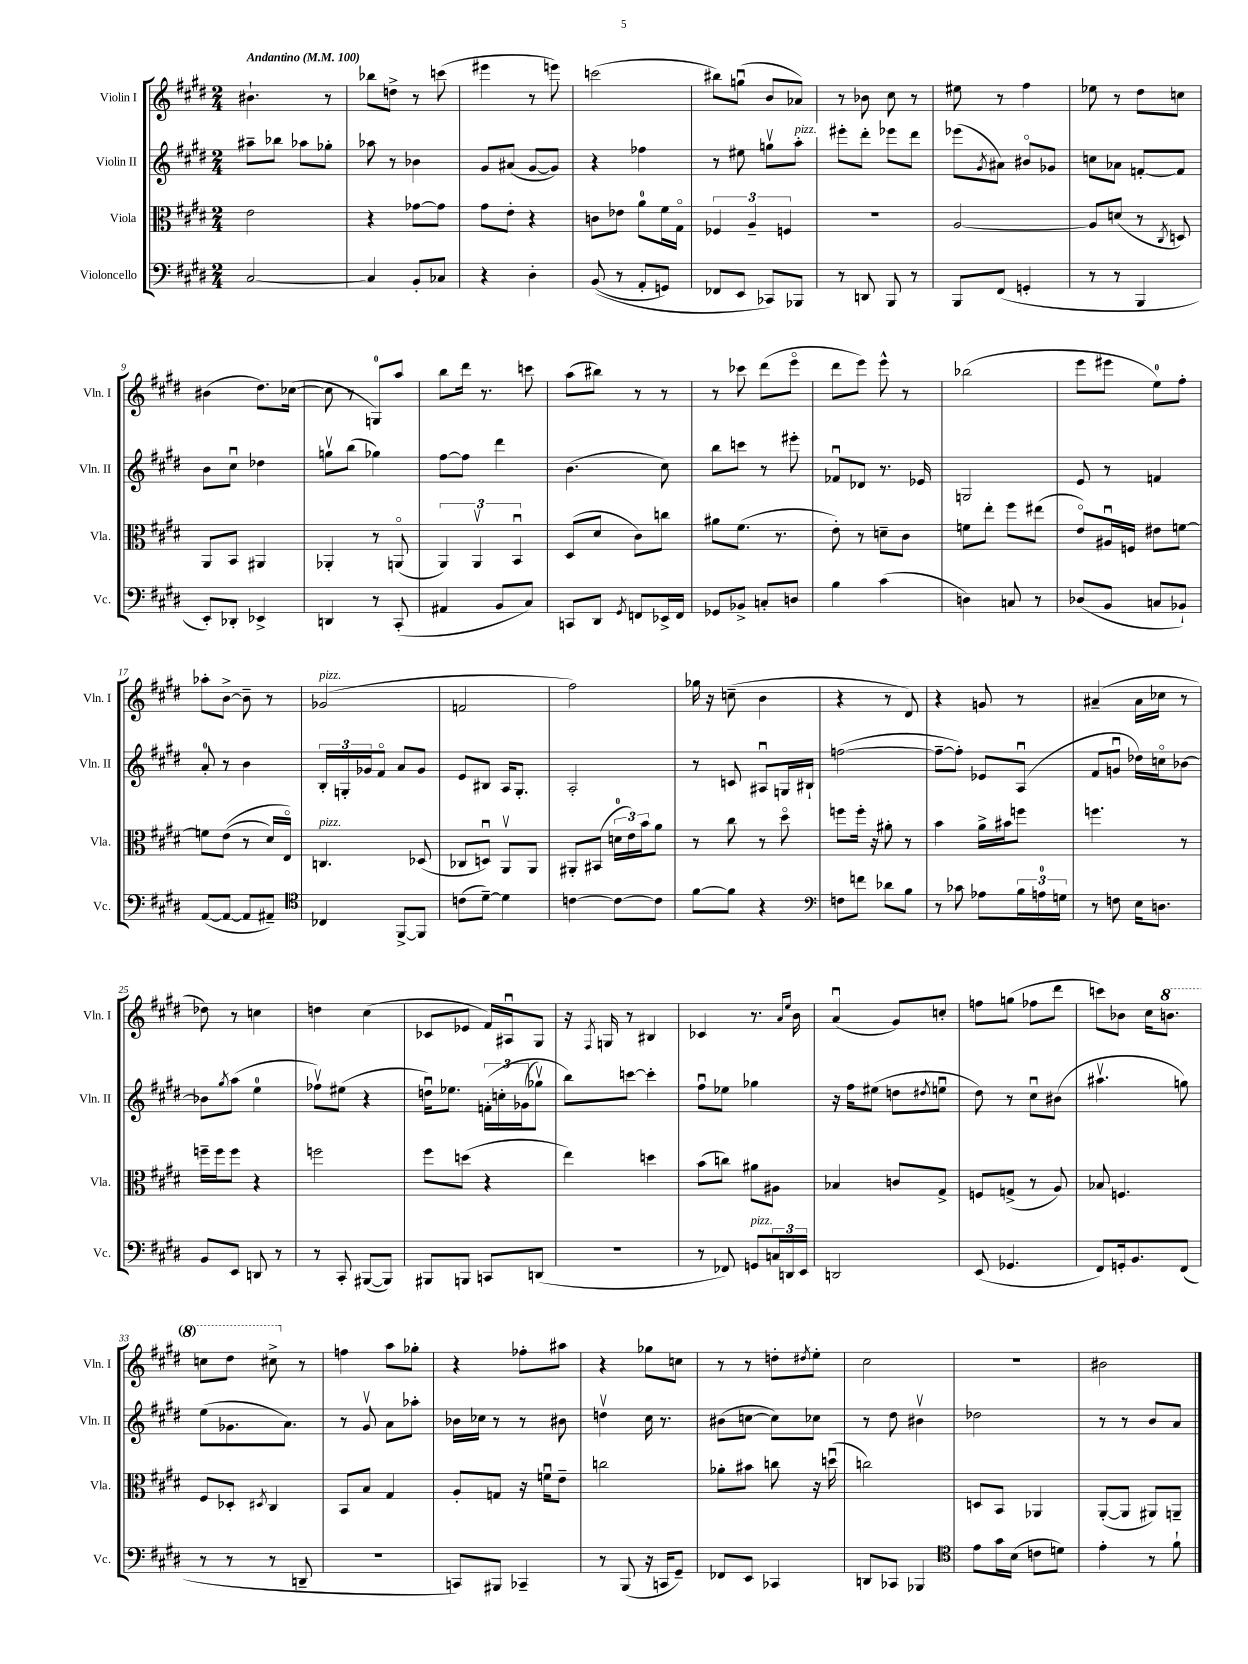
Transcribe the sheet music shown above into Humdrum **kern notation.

**kern	**kern	**kern	**kern
*staff4	*staff3	*staff2	*staff1
*clefF4	*clefC3	*clefG2	*clefG2
*k[f#c#g#d#]	*k[f#c#g#d#]	*k[f#c#g#d#]	*k[f#c#g#d#]
*M2/4	*M2/4	*M2/4	*M2/4
*MM100	*MM100	*MM100	*MM100
[2C#/	2e\	8aa#~\L	4.b#`\
.	.	8bb-\J	.
.	.	8aa-\L	.
.	.	8gg-'\J	8r
=	=	=	=
4C#/]	4r	8aa-\	8bb-\L
.	.	8r	8dd^\J
8BB'/L	[8g-\L	4b-\	8r
8C-/J	8g-\]J	.	(8ccc\
=	=	=	=
4r	8g#\L	8g#/L	4eee#\
.	8e'\J	(8a#/J	.
4D#'\	4r	[8g#/L	8r
.	.	8g#/]J)	8eee\)
=	=	=	=
&((8BB/	8c\L	4r	(2ccc\
8r	8e-\J	.	.
8AA'/L	8a\L	4ff-\	.
8GG/J)	16f#\L	.	.
.	16G#o\JJ	.	.
=	=	=	=
8FF-/L	6F-/	8r	8bb#\L)
8EE/J	.	8ee#\	(8ggu\J
.	6A~/	.	.
8CC-/L&)	.	8ggv\L	8b/L
.	6F/	.	.
8BBB-/J	.	8aa'\J	8a-/J)
=	=	=	=
8r	2r	8eee#'\L	8r
8DD/	.	8ddd#'\J	8b-\
8BBB/	.	8eee-\L	8cc#\
8r	.	8ddd#\J	8r
=	=	=	=
8BBB/L	[2A/	(8eee-\L	8ee#\
.	.	8qg#/	.
(8FF#/J	.	8a#\J)	8r
4GG'/	.	8b#o/L	4ff#\
.	.	8g-/J	.
=	=	=	=
8r	8A/]L	8cc\L	8ee-\
8r	(8d/J	8a-\J	8r
4BBB/	8r	[8f'/L	8dd#\L
.	8qC#/	.	.
.	8D/)	8f/]J	8cc\J
=	=	=	=
8EE'/L)	8AA/L	8b\L	(4b#\
8DD-'/J	8BB/J	8cc#u\J	.
4EE-^/	4AA#/	4dd-\	8.dd#\L)
.	.	.	([16cc-\Jk
=	=	=	=
4DD/	4AA-'/	8ggv\L	8cc-\]
.	.	(8bb\J	8r
8r	8r	4gg-\)	8G/L)
(8CC#'/	(8AAo/	.	8aa/J
=	=	=	=
4AA#/	6AA/)	[8ff#\L	8bb\L
.	.	8ff#\]J	16ddd#\Jk
.	6AAv/	.	.
.	.	.	8.r
8BB/L	.	4ddd#\	.
.	6BBu/	.	.
8C#/J)	.	.	8ccc\
=	=	=	=
8CC/L	(8D#/L	(4.b\	(8aa\L
8DD#/J	8d#/J	.	8bb#\J)
8qGG#/	.	.	.
8FF/L	8c#\L)	.	8r
16EE-^/L	8cc\J	8cc#\)	8r
16FF/JJ	.	.	.
=	=	=	=
8GG-/L	8a#\L	8bb\L	8r
8BB-^/J	(8.f#\J	8ccc\J	8ccc-\
8C'/L	.	8r	(8ddd#\L
.	8.r	.	.
8D/J	.	8eee#'\	8eeeo\J
=	=	=	=
4B\	8e'\)	8f-u/L	8ddd#\L
.	8r	8d-/J	8eee\J)
(4c#\	8d~\L	8.r	8eee^^\
.	8c#\J	.	8r
.	.	16e-/	.
=	=	=	=
4D\)	8f\L	2G/	(2bb-\
.	8ee'\J	.	.
8C/	8ff#\L	.	.
8r	(8ee#\J	.	.
=	=	=	=
(8D-/L	8eo/L)	8e/	8eee\L
8BB/J	16A#u/L	8r	8eee#\J
.	16F/JJ	.	.
8C/L	8e#\L	4f/	8ee\L)
8BB-`/J)	[8f\J	.	8ff#'\J
=	=	=	=
([8AA/L	8f\]L	8a'/	8aa-'\L
8AA/_J	&((8e\J	8r	[8b^\J
8AA/]L	8r	4b\	8b~\]
8AA#~/J)	16d#/LL)	.	8r
.	16Eo/JJ&)	.	.
=	=	=	=
*clefC4	*	*	*
4C-/	4.C/	24B'/LL	(2g-/
.	.	24G'/	.
.	.	24g-/J	.
.	.	8f#o/J	.
[8FF#^/L	.	8a/L	.
8FF#/]J	(8D-/	8g-/J	.
=	=	=	=
(8c\L	8C-/L	8e/L	2f/
[8d#~\J)	8Du/J)	8B#/J	.
4d#\]	8AAv/L	16A/LK	.
.	.	8.G#'/J	.
.	8AA/J	.	.
=	=	=	=
[4c\	8AA#'/L	2A'/	2ff#\)
.	(8BB#/J	.	.
8c\_L	24d\LL	.	.
.	24e\)	.	.
.	24b\J	.	.
8c\]J	8a\J	.	.
=	=	=	=
[8f#\L	8r	8r	16gg-\
.	.	.	16r
8f#\]J	8cc#\	8c/	(8cc~\
4r	8r	8A#u/L	4b\
.	8dd#o\	16G/L	.
.	.	16B#`/JJ	.
=	=	=	=
*clefF4	*	*	*
8F\L	8ff\L	([2ff\	4r
8f\J	16ff'\Jk	.	.
.	16r	.	.
8d-\L	8a#'\	.	8r
8B\J	8r	.	8d#/)
=	=	=	=
8r	4b\	8ff~\_L	4r
8c-\	.	8ff'\]J)	.
8A-\L	16a^\LL	8e-/L	8g/
.	16b#\J	.	.
24B\L	8ff\J	(8Au/J	8r
24A\	.	.	.
24G\JJ	.	.	.
=	=	=	=
8r	4.ff\	8f#/L	(4a#~/
8F\	.	8gu/J	.
16E\LK	.	16dd-\LL)	16a#\LL
8.D\J	.	16cco\J	16cc-\JJ
.	8r	[8b-\J	8r
=	=	=	=
8BB/L	16ff~\LL	8b-\]L	8dd-\)
.	16ff\J	.	.
.	.	8qgg#/	.
8EE/J	8ff\J	(8aa\J	8r
8DD/	4r	4ee\	4cc\
8r	.	.	.
=	=	=	=
8r	2ff\	8ff-v\L)	4dd\
8CC#'/	.	(8ee#\J	.
([8BBB#/L	.	4r	(4cc#\
8BBB#/]J)	.	.	.
=	=	=	=
8BBB#/L	8ff#\L	16ddu\LK)	8c-/L
.	.	8.ee-\J	.
8BBB/J	(8dd\J	.	8e-/J
8CC/L	4r	&(24f'\LL	16f#/LL)
.	.	24cc'\	.
.	.	.	16A#u/J
.	.	(24g-\J	.
(8DD/J	.	8gg-v\J)	8G#/J
=	=	=	=
2r	4ee\)	8bb\L&)	16r
.	.	.	8qF#/
.	.	.	16G/
.	.	[8ccc\J	8r
.	4dd\	4ccc'\]	4B#/
=	=	=	=
8r	(8b\L	8ff#u\L	4c-/
8FF-/)	8cc\J)	8ee-\J	.
8GG/L	8a#\L	4gg-\	8.r
24C/L	8A#\J	.	.
24DD/	.	.	.
.	.	.	16qqa/LL
.	.	.	16qqee/JJ
.	.	.	16b\
24EE/JJ	.	.	.
=	=	=	=
2DD/	4B-/	16r	(4au/
.	.	16ff#\LK	.
.	.	(8ee#\J	.
.	8c/L	8dd\L	8g#/L)
.	.	8qdd#/	.
.	8G#^/J	8eeu\J	8cc'/J
=	=	=	=
(8EE/	8F/L	8dd#\)	8ff\L
4.GG-/	(8G^/J	8r	(8gg\J
.	8r	8cc#u\L	8ff-\L
.	8A/)	(8b#\J	8ddd#\J
=	=	=	=
8FF#/L)	8B-/	4.aa#v\	8ccc\L)
16GG'/k	4.F/	.	8b-\J
8.BB/	.	.	.
.	.	.	16cc#\LK
.	.	.	8.bb\J
(8FF#/J	.	8gg\)	.
=	=	=	=
8r	8F#/L	(8ee\L	8ccc\L
8r	8D-'/J	8.g-\	8ddd#\J
.	8qD#/	.	.
8r	4C#/	.	8ccc#^\
.	.	8.a\J)	.
8DD~/	.	.	8r
=	=	=	=
2r	8BB/L	8r	4ff\
.	8B/J	8g#v/	.
.	4G#/	8a\L	8aa\L
.	.	8aa-'\J	8gg-'\J
=	=	=	=
8CC/L)	8A'/L	16b-\LL	4r
.	.	16cc-\JJ	.
8BBB#/J	8G/J	8r	.
4CC-~/	16r	8r	8ff-'\L
.	16fu\LK	.	.
.	8e~\J	8b#\	8aa#\J
=	=	=	=
8r	2cc\	4ddv\	4r
(8BBB/	.	.	.
16r	.	16cc#\	8gg-\L
16CC/LK	.	8.r	.
8GG#~/J)	.	.	8cc\J
=	=	=	=
8FF-/L	8a-'\L	(8b#\L	8r
8EE/J	8b#\J	[8cc\J	8r
4CC-/	8cc\	8cc\]L)	8dd'\L
.	.	.	8qdd#/
.	16r	8cc-\J	8ee'\J
.	(16ddu\	.	.
=	=	=	=
8DD/L	2cc\)	8r	2cc#\
8CC-/J	.	8dd#\	.
4BBB-/	.	4b#v\	.
=	=	=	=
*clefC4	*	*	*
8e\L	8D/L	2dd-\	2r
16g#\L	8BB/J	.	.
(16B\JJ	.	.	.
8c\L	4AA-/	.	.
8d\J)	.	.	.
=	=	=	=
4e'\	([8AA'/L	8r	2b#\
.	8AA/]J	8r	.
8r	8AA#/L)	8b/L	.
8f#`\	8AA~/J	8a/J	.
==	==	==	==
*-	*-	*-	*-
